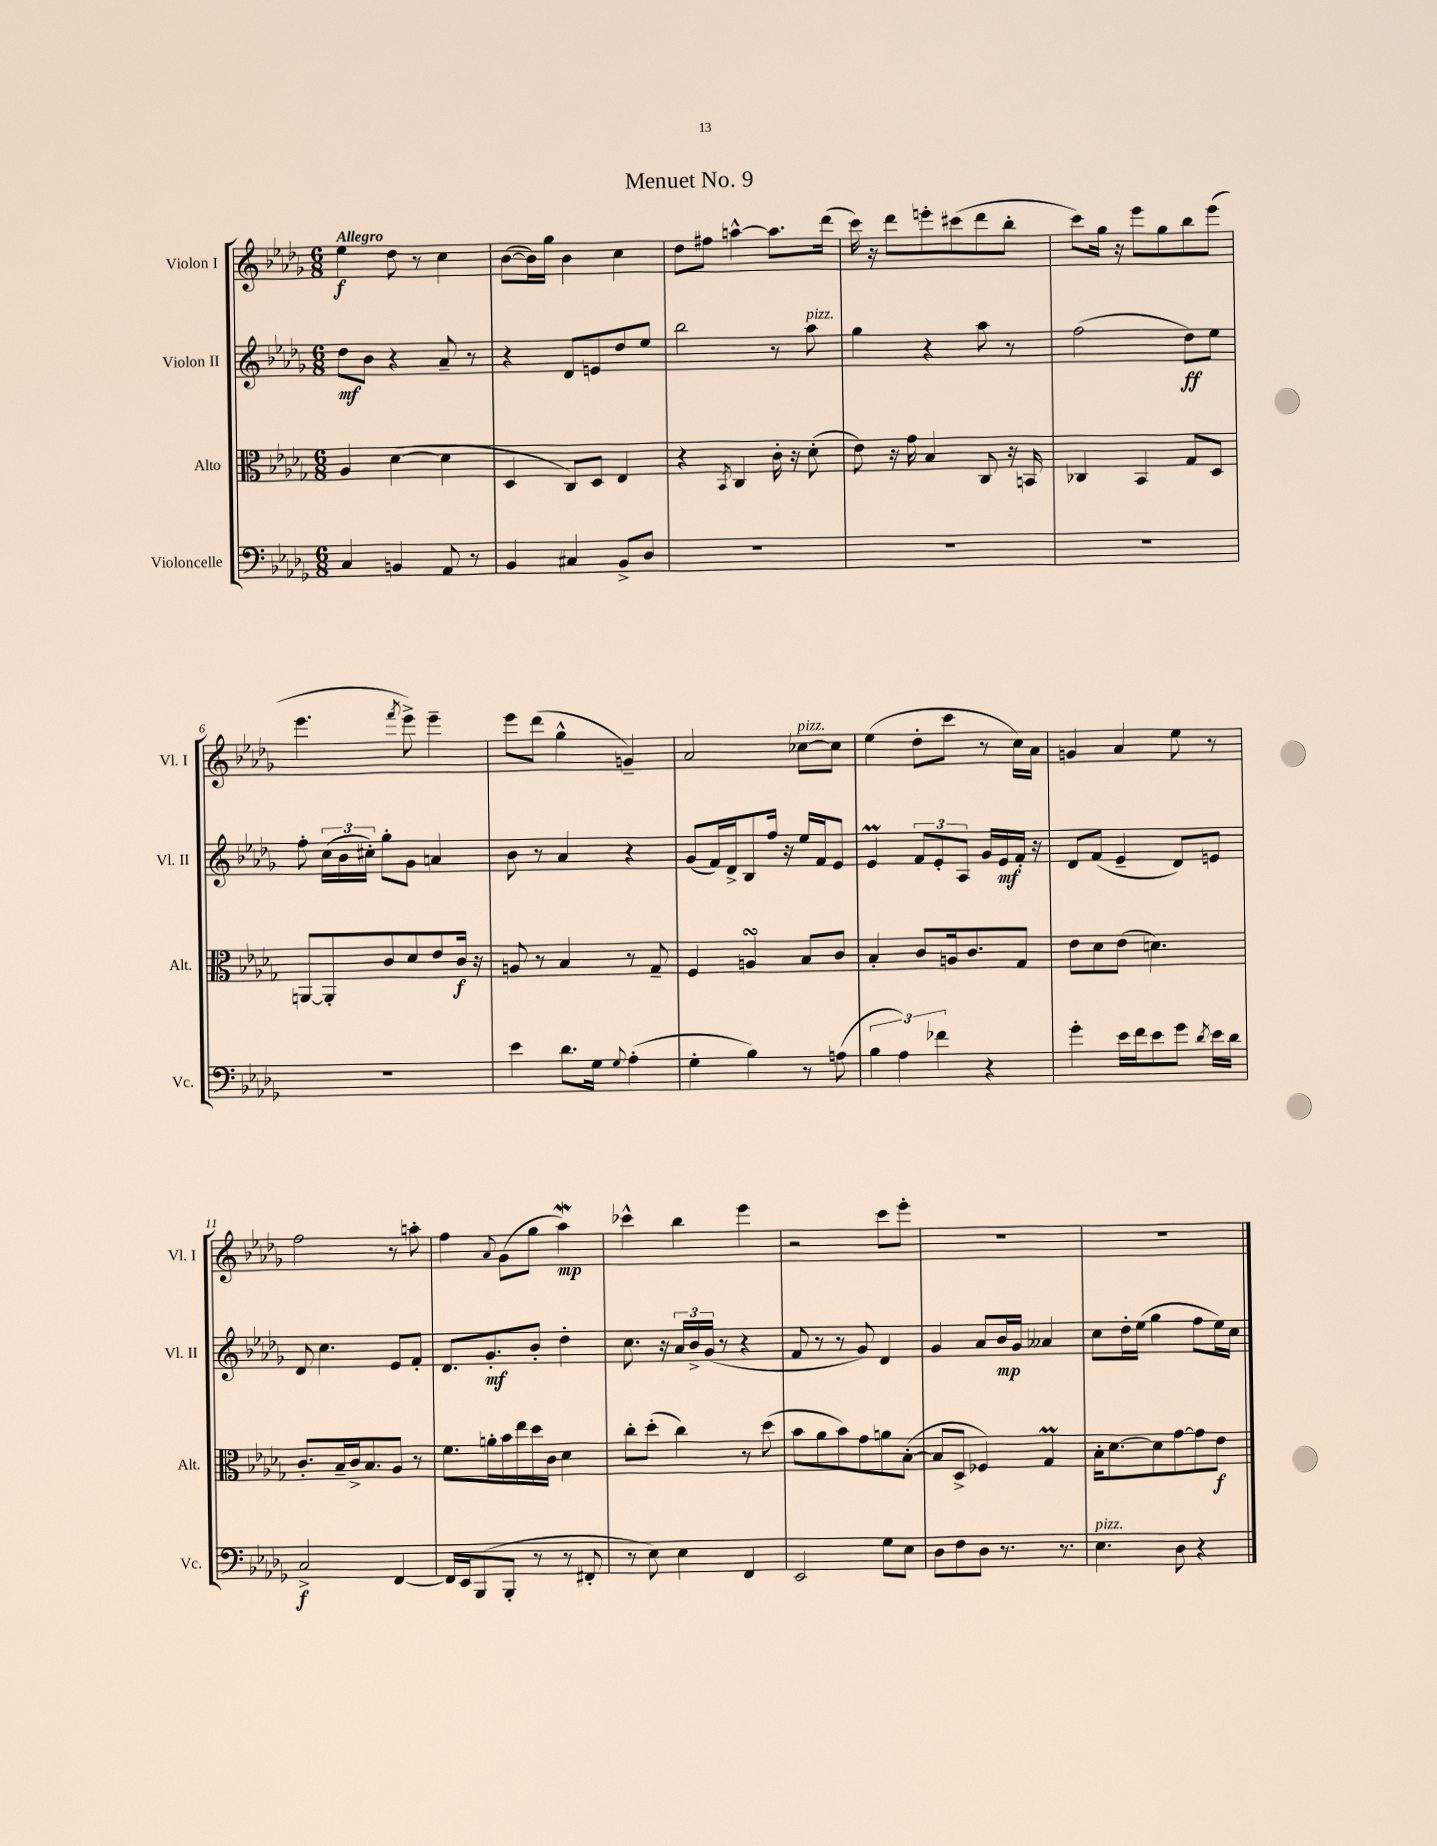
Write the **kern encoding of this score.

**kern	**dynam	**kern	**dynam	**kern	**dynam	**kern	**dynam
*part4	*part4	*part3	*part3	*part2	*part2	*part1	*part1
*staff4	*staff4	*staff3	*staff3	*staff2	*staff2	*staff1	*staff1
*I"Violoncelle	*	*I"Alto	*	*I"Violon II	*	*I"Violon I	*
*I'Vc.	*	*I'Alt.	*	*I'Vl. II	*	*I'Vl. I	*
*clefF4	*	*clefC3	*	*clefG2	*	*clefG2	*
*k[b-e-a-d-g-]	*	*k[b-e-a-d-g-]	*	*k[b-e-a-d-g-]	*	*k[b-e-a-d-g-]	*
*M6/8	*	*M6/8	*	*M6/8	*	*M6/8	*
=1	=1	=1	=1	=1	=1	=1	=1
!	!	!	!	!	!	!LO:TX:a:B:t=Allegro	!
4C/	.	4A-/	.	8dd-\L	mf	4ee-\	f
.	.	.	.	8b-\J	.	.	.
4BBn/	.	([4d-\	.	4r	.	8dd-\	.
.	.	.	.	.	.	8r	.
8AA-/	.	4d-\]	.	8a-~/	.	4cc\	.
8r	.	.	.	8r	.	.	.
=2	=2	=2	=2	=2	=2	=2	=2
4BB-/	.	4D-/	.	4r	.	([8b-\L	.
.	.	.	.	.	.	16b-\L])	.
.	.	.	.	.	.	16gg-\JJ	.
4C#X/	.	8C/L)	.	8d-/L	.	4b-\	.
.	.	8D-/J	.	8en/	.	.	.
8BB-^/L	.	4E-/	.	8dd-/	.	4cc\	.
8D-/J	.	.	.	8ee-/J	.	.	.
=3	=3	=3	=3	=3	=3	=3	=3
2.r	.	4r	.	2bb-\	.	8dd-\L	.
.	.	.	.	.	.	8ff#X\J	.
.	.	8qBB-/	.	.	.	.	.
.	.	4C/	.	.	.	[4aan^^\	.
.	.	16c'\	.	8r	.	8.aa\L]	.
.	.	16r	.	.	.	.	.
!	!	!	!	!LO:TX:a:i:t=pizz.	!	!	!
.	.	(8d-'\	.	8aa-\	.	.	.
.	.	.	.	.	.	(16ddd-\Jk	.
=4	=4	=4	=4	=4	=4	=4	=4
2.r	.	8e-\)	.	4gg-\	.	16ccc\)	.
.	.	.	.	.	.	16r	.
.	.	16r	.	.	.	8ddd-\L	.
.	.	16g-\	.	.	.	.	.
.	.	4B-/	.	4r	.	8eeen'\	.
.	.	.	.	.	.	(8ccc#X\	.
.	.	8C/	.	8aa-\	.	8ddd-\	.
.	.	16r	.	8r	.	8bb-'\J	.
.	.	16BBn/	.	.	.	.	.
=5	=5	=5	=5	=5	=5	=5	=5
2.r	.	4C-X/	.	(2ff\	.	8ccc\L)	.
.	.	.	.	.	.	16gg-\Jk	.
.	.	.	.	.	.	16r	.
.	.	4BB-/	.	.	.	8eee-\L	.
.	.	.	.	.	.	8gg-\	.
.	.	8G-/L	.	8dd-\L)	ff	8bb-\	.
.	.	8D-/J	.	8ee-\J	.	(8eee-\J	.
!!LO:LB:g=z
=6	=6	=6	=6	=6	=6	=6	=6
2.r	.	[8AAn/L	.	8ff'\	.	4.eee-\	.
.	.	8AA'/]	.	(24cc\LL	.	.	.
.	.	.	.	24b-\	.	.	.
.	.	.	.	24cc#X'\JJ)	.	.	.
.	.	8c/	.	8gg-'\L	.	.	.
.	.	.	.	.	.	8qfff/	.
.	.	8d-/	.	8g-\J	.	8eee-^\)	.
.	.	8e-/	.	4an/	.	4eee-~\	.
.	.	16c/Jk	f	.	.	.	.
.	.	16r	.	.	.	.	.
=7	=7	=7	=7	=7	=7	=7	=7
4e-\	.	8An/	.	8b-\	.	8eee-\L	.
.	.	8r	.	8r	.	(8ddd-\J	.
8.d-\L	.	4B-/	.	4a-/	.	4gg-^^\	.
16G-\Jk	.	.	.	.	.	.	.
8qqG-/	.	.	.	.	.	.	.
(4A-'\	.	8r	.	4r	.	4gn~/)	.
.	.	8G-~/	.	.	.	.	.
=8	=8	=8	=8	=8	=8	=8	=8
4G-'\	.	4F/	.	(8g-/L	.	2a-/	.
.	.	.	.	16f/L)	.	.	.
.	.	.	.	16d-^/J	.	.	.
4B-\)	.	4AnsSsS/	.	8B-/	.	.	.
.	.	.	.	16ff/Jk	.	.	.
.	.	.	.	16r	.	.	.
!	!	!	!	!	!	!LO:TX:a:i:t=pizz.	!
8r	.	8B-/L	.	16ee-/LL	.	[8cc-X\L	.
.	.	.	.	16f/J	.	.	.
(8An\	.	8c/J	.	8e-/J	.	8cc-\J]	.
=9	=9	=9	=9	=9	=9	=9	=9
6B-\	.	4B-'/	.	4e-M/	.	(4ee-\	.
6A-\)	.	.	.	.	.	.	.
.	.	8c/L	.	12f/L	.	8dd-'\L	.
6f-X\	.	.	.	12e-'/	.	.	.
.	.	16An/k	.	.	.	8ccc\J	.
.	.	.	.	12A-/J	.	.	.
.	.	8.c/	.	.	.	.	.
4r	.	.	.	16g-/LL	.	8r	.
.	.	.	.	16e-/	mf	.	.
.	.	8G-/J	.	16f'/JJ	.	16cc\LL)	.
.	.	.	.	16r	.	16a-\JJ	.
=10	=10	=10	=10	=10	=10	=10	=10
4g-'\	.	8e-\L	.	8d-/L	.	4gn/	.
.	.	8d-\	.	(8f/J	.	.	.
16e-\LL	.	(8e-\J	.	4e-~/	.	4a-/	.
16f\J	.	.	.	.	.	.	.
8e-\	.	4.dn\)	.	.	.	.	.
8g-\J	.	.	.	8d-/L)	.	8ee-\	.
8qd-/	.	.	.	.	.	.	.
16e-\LL	.	.	.	8en/J	.	8r	.
16d-\JJ	.	.	.	.	.	.	.
!!LO:LB:g=z
=11	=11	=11	=11	=11	=11	=11	=11
2C^/	f	8.c'/L	.	8d-/	.	2ff\	.
.	.	.	.	4.cc\	.	.	.
.	.	16B-~/L	.	.	.	.	.
.	.	16c^/J	.	.	.	.	.
.	.	8.B-/	.	.	.	.	.
[4FF/	.	8A-/J	.	8e-/L	.	8r	.
.	.	8r	.	8f'/J	.	8aan'\	.
=12	=12	=12	=12	=12	=12	=12	=12
16FF/LL]	.	8.f\L	.	8.d-/L	.	4ff\	.
16EE-/J	.	.	.	.	.	.	.
(8BBB-/	.	.	.	.	.	.	.
.	.	16an'\L	.	8.g-'/	mf	.	.
.	.	.	.	.	.	8qqa-/	.
8BBB-'/J	.	16b-\	.	.	.	(8g-\L	.
.	.	16ee-\	.	.	.	.	.
8r	.	16dd-\	.	8b-'/J	.	8gg-\J	.
.	.	16c\JJ	.	.	.	.	.
8r	.	4d-\	.	4dd-'\	.	4aa-W\)	mp
8FF#X'/	.	.	.	.	.	.	.
=13	=13	=13	=13	=13	=13	=13	=13
8r	.	8cc'\L	.	8.cc\	.	4ccc-X^^\	.
8E-\)	.	(8dd-'\J	.	.	.	.	.
.	.	.	.	16r	.	.	.
4E-\	.	4cc\)	.	24a-/LL	.	4bb-\	.
.	.	.	.	24b-^/	.	.	.
.	.	.	.	(24g-/JJ	.	.	.
.	.	.	.	8r	.	.	.
4FF/	.	8r	.	4r	.	4eee-\	.
.	.	(8dd-\	.	.	.	.	.
=14	=14	=14	=14	=14	=14	=14	=14
2EE-/	.	8b-\L	.	8f/	.	2r	.
.	.	8a-\	.	8r	.	.	.
.	.	8b-\)	.	8r	.	.	.
.	.	8g-\	.	8g-/)	.	.	.
8G-\L	.	8an\	.	4d-/	.	8ccc\L	.
8E-\J	.	([8B-'\J	.	.	.	8eee-'\J	.
=15	=15	=15	=15	=15	=15	=15	=15
8D-\L	.	8B-/L]	.	4g-/	.	2.r	.
8F\	.	8D-^/J	.	.	.	.	.
8D-\J	.	4F-X/)	.	8a-/L	.	.	.
8.r	.	.	.	16b-/L	mp	.	.
.	.	.	.	16g-/JJ	.	.	.
.	.	4G-M/	.	4a--X/	.	.	.
8.r	.	.	.	.	.	.	.
=16	=16	=16	=16	=16	=16	=16	=16
!LO:TX:a:i:t=pizz.	!	!	!	!	!	!	!
4.E-\	.	16B-'\KL	.	8cc\L	.	2.r	.
.	.	[8.d-\	.	.	.	.	.
.	.	.	.	16dd-'\L	.	.	.
.	.	.	.	(16ee-\JJ	.	.	.
.	.	8d-\]	.	4gg-\	.	.	.
8D-\	.	[8g-\	.	.	.	.	.
4r	.	8g-\]	.	8ff\L	.	.	.
.	.	8e-\J	f	16ee-\L)	.	.	.
.	.	.	.	16cc\JJ	.	.	.
==	==	==	==	==	==	==	==
*-	*-	*-	*-	*-	*-	*-	*-
